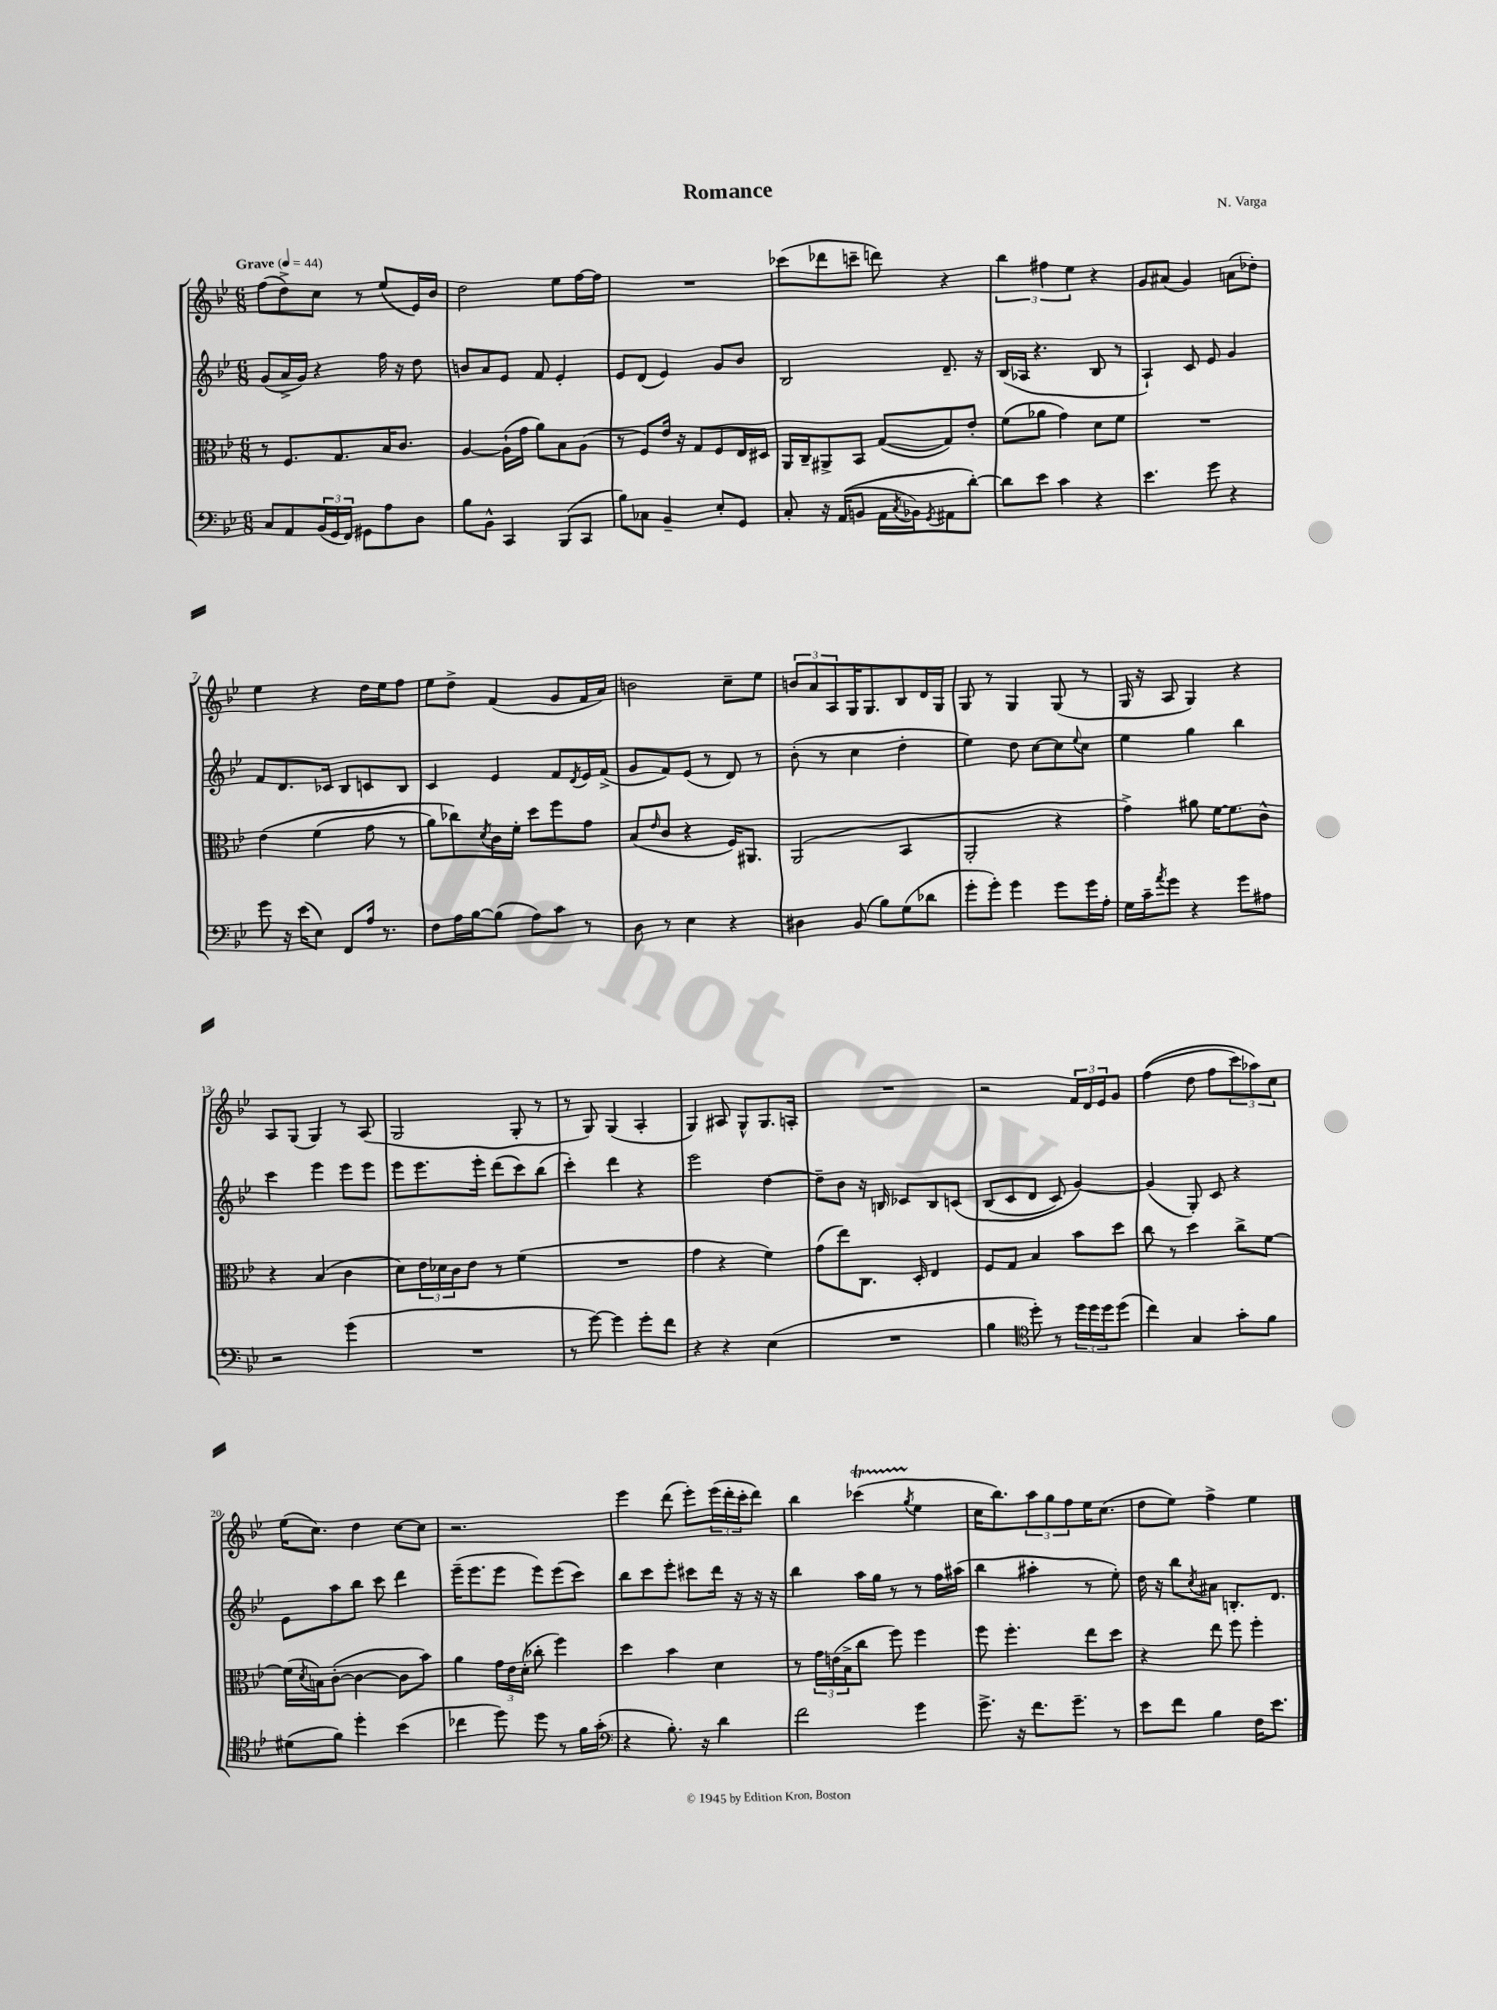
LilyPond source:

\header { title = "Romance" composer = "N. Varga" }
<<
\new StaffGroup <<
\new Staff = "s0" {
    \clef treble \key bes \major \numericTimeSignature \time 6/8 \tempo "Grave" 4 = 44
    f''8( d''8->) c''8 r8 ees''8( ees'16) bes'16 |
    d''2 ees''8 f''16~ f''16 |
    R2. |
    ces'''8( des'''8 c'''8-- d'''8) r4 |
    \tuplet 3/2 { bes''4 fis''4 ees''4 } r4 |
    g'8 ais'8( g'4) a'8( des''8-.) |
    ees''4 r4 d''16 ees''16 f''8 |
    ees''8 d''8-> f'4( g'8 f'16 a'16) |
    b'2 c''8-- ees''8 |
    \tuplet 3/2 { b'8 a'8 a8 } g16 g8. bes8 d'16 g16 |
    g8 r8 g4 g8( r8 |
    g16 r16 a8 g4) r4 |
    a8 g8( g4) r8 a8( |
    g2 g8-. r8 |
    r8 g8) g4( a4-. |
    g4) ais8 g8-^ g8. a16-. |
    R2. |
    r2 \tuplet 3/2 { f'16 d'16 ees'16 } g'8 |
    f''4(\( d''8 f''8 \tuplet 3/2 { c'''8) aes''8\) c''8 } |
    ees''16( c''8.) d''4 c''8~ c''8 |
    r2. |
    ees'''4 d'''8( ees'''8-.) \tuplet 3/2 { ees'''16( d'''16-. c'''16-. } d'''8) |
    bes''4 ces'''4\startTrillSpan( \acciaccatura { g''8 } ees''4\stopTrillSpan |
    c''16 bes''8.) \tuplet 3/2 { a''8 g''8 f''8 } ees''16 c''8.( |
    d''8 ees''8) f''4-> ees''4 \bar "|." |
}
\new Staff = "s1" {
    \clef treble \key bes \major \numericTimeSignature \time 6/8
    g'8( a'16-> g'16) r4 f''16 r16 d''8 |
    b'8 a'8 ees'8 f'8 ees'4-. |
    ees'8 d'8( ees'4) g'8 bes'8 |
    bes2 d'8.-- r16 |
    bes16( aes16 r4. bes8 r8 |
    a4-!) c'8 ees'8 g'4 |
    f'8 d'8. ces'16 bes8 c'8 bes8 |
    c'4 ees'4 f'8 \acciaccatura { d'8 } ees'16 f'16->( |
    g'8 f'8) ees'8( r8 d'8) r8 |
    bes'8-.( r8 c''4 d''4-. |
    ees''4) d''8 c''8~ c''8 \appoggiatura { ees''8 } c''8 |
    ees''4 g''4 bes''4 |
    c'''4 ees'''4 ees'''8 ees'''8 |
    ees'''8 ees'''8. ees'''16-. d'''8( c'''8) bes''8( |
    c'''4-.) d'''4 r4 |
    ees'''2 d''4~ |
    d''8-- bes'8 r16 b16 ces'8 b8 c'8\( |
    bes8( c'8 d'8 c'8) g'4~\) |
    g'4( g8-.) c'8 r4 |
    ees'8 a''8 bes''8 c'''8 d'''4 |
    ees'''16--( ees'''8. ees'''8 ees'''8) ees'''8( c'''8) |
    bes''8 c'''8 ees'''8-. cis'''8 d'''16 r16 r16 r16 |
    bes''4 a''16 g''16 r8 r8 f''16 ais''16( |
    bes''4 ais''4-. r8 ees''8-.) |
    d''16 r16 bes''8 \acciaccatura { c''8 } ais'8 b8.-. d'8. \bar "|." |
}
\new Staff = "s2" {
    \clef alto \key bes \major \numericTimeSignature \time 6/8
    r8 f8. g8. bes16 c'8. |
    a4~ a16-!( g'16 a'8) bes8 a8( |
    r8 f8) ees'16 r16 g8 f8 ees16 dis16 |
    a,16 c16-- ais,8-> bes,8 g8~( g8) ees'8-. |
    f'8( aes'8 g'4) d'8 f'8 |
    R2. |
    ees'4\( f'4( g'8 r8 |
    a'8) ces''8\) \acciaccatura { d'8 } c'16 f'16-. d''8 f''8 g'8 |
    bes8( \grace { ees'16 } c'8 r4 f16) ais,8. |
    a,2( bes,4 |
    a,2-. r4 |
    g'4->) ais'8 f'16~ f'8. c'8-^ |
    r4 bes4( c'4 |
    d'8) \tuplet 3/2 { ees'16 des'16 c'16 } ees'8 r8 f'4( |
    R2. |
    g'4 r4 f'4) |
    g'8( ees''8) c8. d16-. ees4 |
    f8 g8 bes4 bes'8 d''8 |
    c''8 r8 d''4 c''8-> f'8~ |
    f'16( \acciaccatura { d'8 } b16) c'8~-.( c'4~ c'8 bes'8) |
    a'4 \tuplet 3/2 { g'16 ees'16 d'16-.( } ces''8-. f''4) |
    d''4 bes'4 d'4 |
    r8 \tuplet 3/2 { g'16 e'16( bes16-> } c''8 f''8) f''4 |
    f''8 f''4.-. ees''8 d''8 |
    r4 ees''8 f''8 f''4-. \bar "|." |
}
\new Staff = "s3" {
    \clef bass \key bes \major \numericTimeSignature \time 6/8
    c8 a,8 \tuplet 3/2 { bes,16( g,16 f,16) } gis,8 a8 d8 |
    bes8 bes,8-^ c,4 bes,,8( c,8 |
    bes8) ces8 bes,4-- ees8-. g,8 |
    c8-. r16 a,16(\( b,8 a,16 \acciaccatura { c8 } bes,16) \acciaccatura { g,8 } ais,8 d'8~-.\) |
    d'8 ees'8 c'4 r4 |
    ees'4. g'8 r4 |
    g'8 r16 ees'16( ees8) f,8 a16 r8. |
    f8 a16 bes16~ bes8( a8) c'8 r8 |
    d8 r8 ees4 r4 |
    dis4 bes,8( bes8) g8( des'8 |
    g'8-. g'8-.) g'4 g'8 g'16 a16-. |
    g16 c'16-- \acciaccatura { a'8 } g'8 r4 g'8 ais8 |
    r2 g'4( |
    R2. |
    r8 g'8~) g'4 g'8-. f'8 |
    r4 r4 ees4( |
    R2. |
    bes4 \clef tenor d''8-.) r8 \tuplet 3/2 { d''16 d''16 d''16 } d''8( |
    c''4) g4 g'8-. f'8 |
    dis'8( f'8) d''4-. bes'4( |
    ces''4 d''8) d''8 r8 f'16 g'16-.( |
    \clef bass r4 bes8.-.) r16 d'4 |
    f'2 g'4 |
    g'8.-> r16 f'8. g'8.-- r8 |
    ees'8 f'8 bes4 f16 ees'8. \bar "|." |
}
>>
>>
